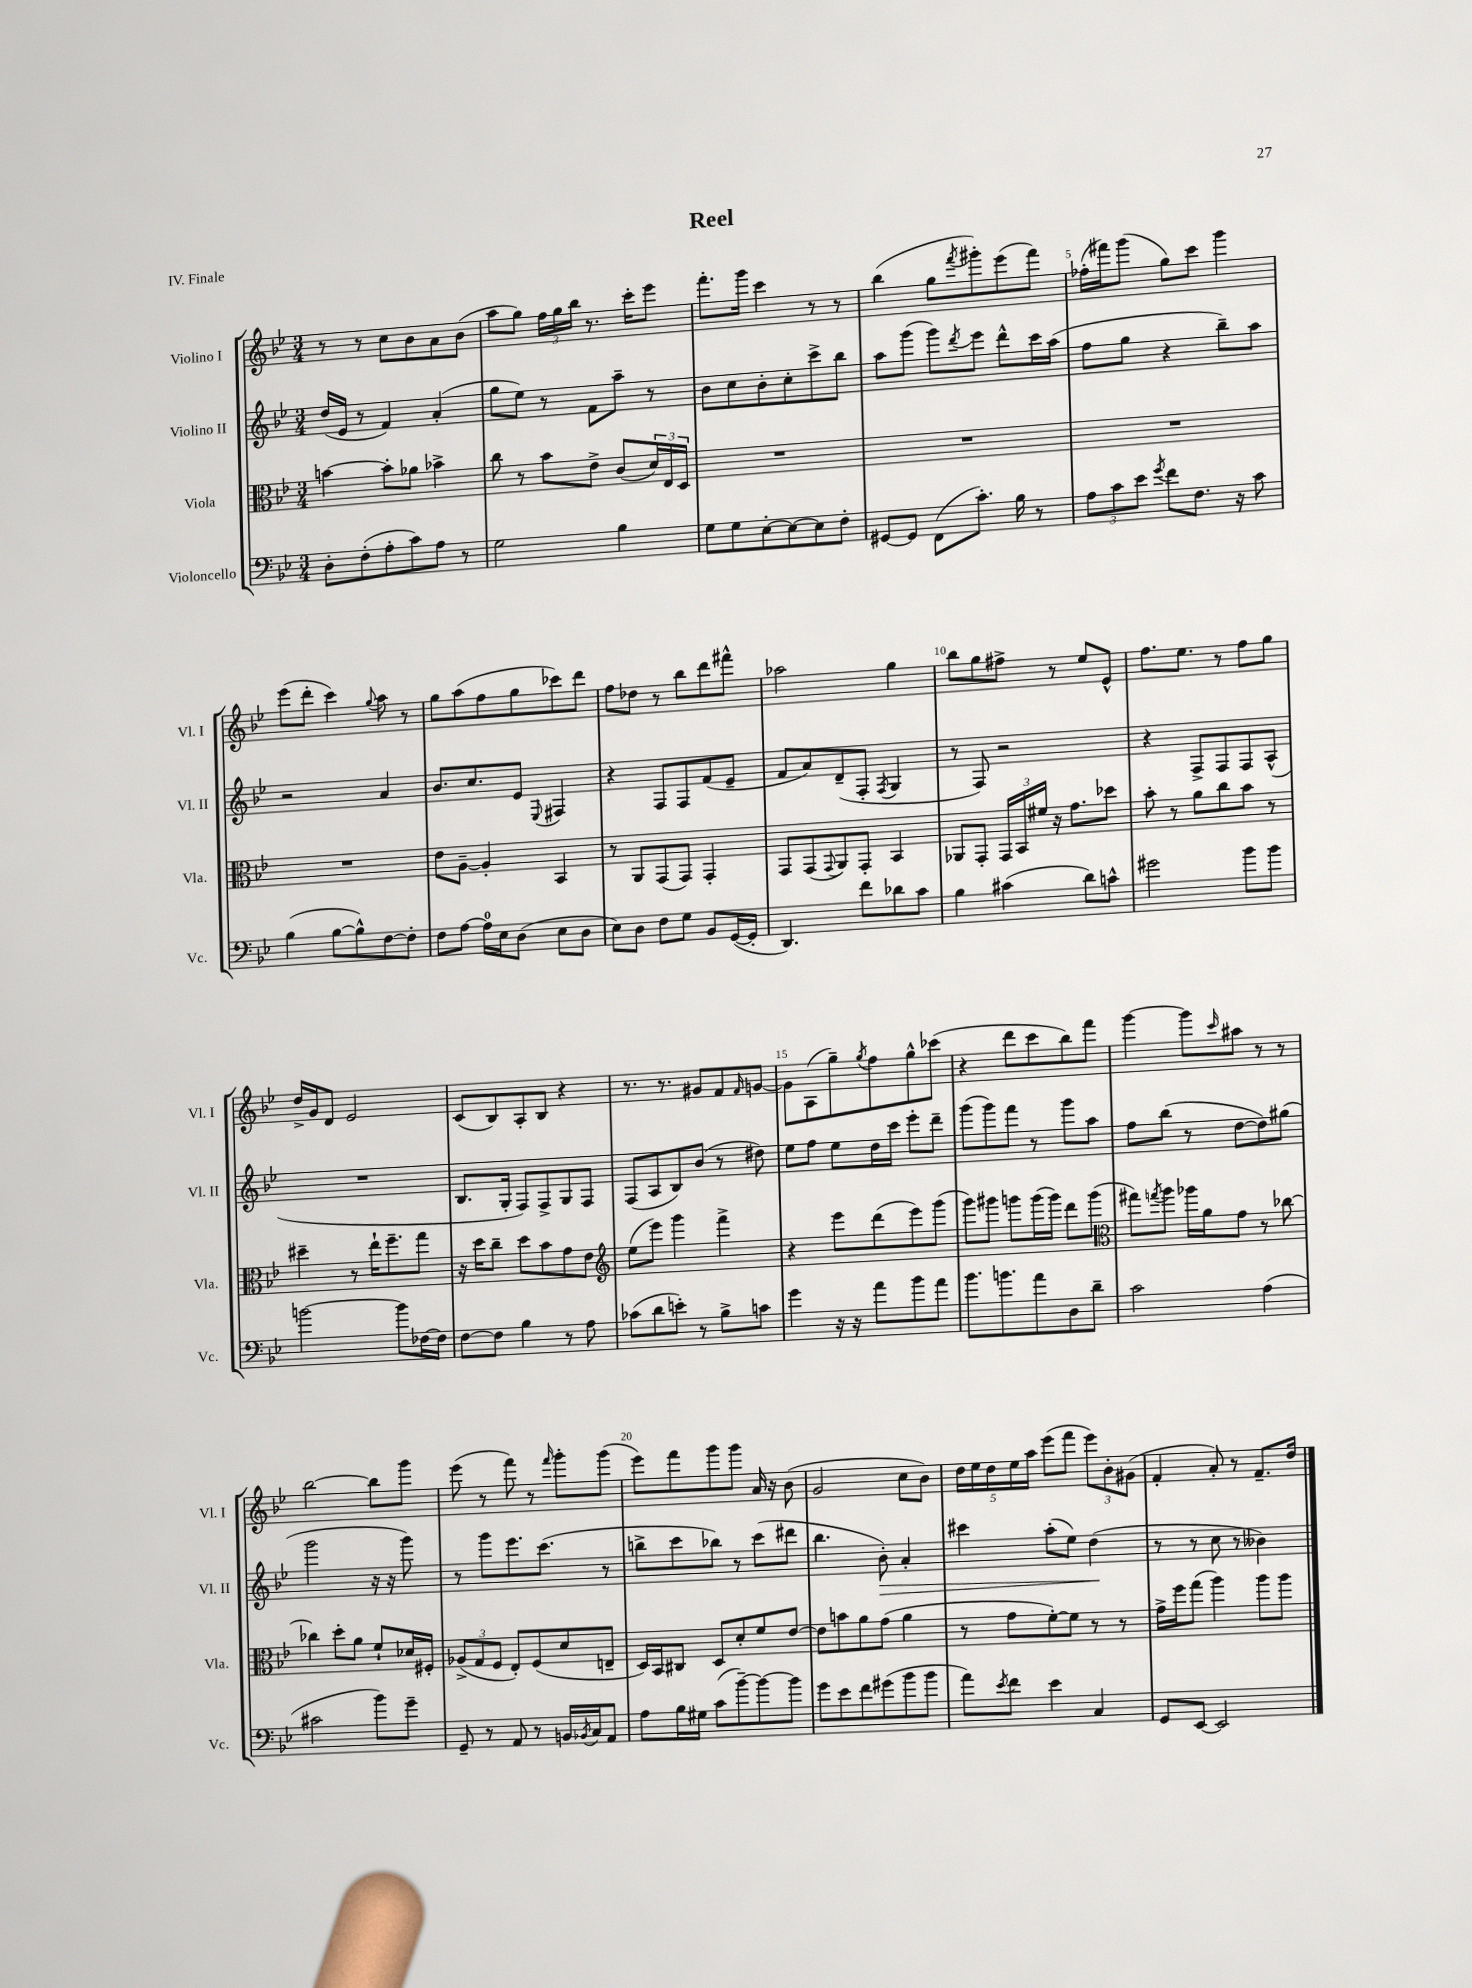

**kern	**kern	**kern	**kern
*staff4	*staff3	*staff2	*staff1
*clefF4	*clefC3	*clefG2	*clefG2
*k[b-e-]	*k[b-e-]	*k[b-e-]	*k[b-e-]
*M3/4	*M3/4	*M3/4	*M3/4
8D'\L	[4b\	(16dd/LL	8r
.	.	16e-/JJ	.
(8F'\	.	8r	8r
8A'\	8b'\]L	4f/)	8cc\L
8c\)	8a-\J	.	8b-\
8A\J	4b-^\	(4a'/	8a\
8r	.	.	(8b-\J
=	=	=	=
2G\	8cc\	8gg\L	8aa\L
.	8r	8ee-\J)	8gg\J)
.	8b-\L	8r	24ff\LL
.	.	.	24gg\
.	.	.	24bb-\JJ
.	8e-^\J	8f\L	8.r
4B-\	(8c/L	8aa~\J	.
.	.	.	16ccc'\LK
.	24d/L)	8r	8eee-\J
.	24E-/	.	.
.	24D/JJ	.	.
=	=	=	=
8G\L	2.r	8b-\L	8.fff'\L
8G\	.	8cc\	.
.	.	.	16ggg\Jk
[8E-'\	.	8b-'\	4ccc\
8E-\_	.	8cc'\	.
8E-\]	.	8ccc^\	8r
8F'\J	.	8bb-\J	8r
=	=	=	=
[8GG#/L	2.r	8aa\L	(4bb-\
8GG#/]J	.	(8ggg\J	.
(8FF\L	.	8ggg\L)	8gg\L
.	.	8qddd/	8qfff/
8.c'\J)	.	8eee-\J	8ggg#'\)
.	.	8ddd^^\L	(8eee-\
16B-\	.	.	.
8r	.	16ccc\L	8fff\J)
.	.	(16aa\JJ	.
=	=	=	=
12A\L	2.r	8ff\L	(16ff-'\LL
.	.	.	16fff#\J)
12c\	.	.	.
.	.	8gg\J	(8ggg\J
12e-\J	.	.	.
8qg/	.	.	.
8f\L	.	4r	8gg\L)
8.F\J	.	.	8ccc\J
.	.	8bb-~\L)	4ggg\
16r	.	.	.
8c\	.	8aa\J	.
=	=	=	=
(4B-\	2.r	2r	(8eee-\L
.	.	.	8ddd'\J
[8B-\L	.	.	4ccc\)
8B-^^\])	.	.	.
.	.	.	8qqgg/
[8F\	.	4a/	8aa\
8F'\]J	.	.	8r
=	=	=	=
8F\L	8e-\L	8.b-/L	8gg\L
[8A\J	[8A~\J	.	(8aa\
.	.	8.cc/	.
16A\]LL	4A'/]	.	8ff\
16E-\J	.	.	.
(8D\J	.	8e-/J	8gg\
.	.	8qqE-/	.
8E-\L	4BB-/	4F#/	8ccc-\)
8D\J	.	.	8ddd\J
=	=	=	=
8E-\L)	8r	4r	8ff\L
8D\J	8AA/L	.	8dd-\J
8F\L	(8GG/	8F/L	8r
8G\J	8GG/J)	8F/	8bb-\L
8BB-/L	4GG'/	(8f/	8ddd\
([16GG/L	.	8e-~/J	8fff#^^\J
16GG'/]JJ	.	.	.
=	=	=	=
4.DD/)	8GG/L	8f/L	2aa-\
.	(8GG/	8a/)	.
.	8qqGG/	.	.
.	8AA/)	(8d~/	.
8f\L	8GG'/J	8F'/J	.
.	.	8qF/	.
8d-\	4BB-/	4G/	4gg\
8c\J	.	.	.
=	=	=	=
4B-\	8AA-/L	8r	8bb-\L
.	8GG'/J	8F/)	8gg\
(4c#\	24GG/LL	2r	8ff#^\J
.	24BB-/	.	.
.	24f#/JJ	.	.
.	16r	.	8r
.	8.g\L	.	.
8d\L)	.	.	8ee-/L
8c^^\J	8dd-\J	.	8e-^^/J
=	=	=	=
2g#\	8b-'\	4r	8.ff\L
.	8r	.	.
.	.	.	8.ee-\J
.	8a\L	8F^/L	.
.	8cc\	8F/	8r
8b-\L	8b-\J	8F/	8ff\L
8b-\J	8r	(8A^^/J	8gg\J
=	=	=	=
[2b\	4dd#~\	2.r	16dd^/LL
.	.	.	16g/J
.	.	.	8d/J
.	8r	.	2e-/
.	16ee-`\LK	.	.
.	8.ff~\	.	.
8b\]L	.	.	.
[16F-\L	8gg\J	.	.
16F-\]JJ	.	.	.
=	=	=	=
[8F\L	16r	8.B-/L	(8c/L
.	16dd\LK	.	.
8F\]J	8cc~\J	.	8B-/)
.	.	16G'/Jk	.
4B-\	8dd\L	8F/L)	8A'/
.	8b-\	8F^/	8B-/J
8r	8g\	8G/	4r
8A\	8e-\J	8F/J	.
=	=	=	=
*	*clefG2	*	*
(8c-\L	(8ee-\L	(8F/L	8.r
8d\	8eee-\J)	8A/	.
.	.	.	8.r
8e'\J)	4ggg\	8B-/)	.
8r	.	(8b-/J	8g#/L
8B-^\L	4fff^\	8r	8f/
.	.	.	16qqf/
8c\J	.	8dd#\)	[8g/J
=	=	=	=
4g\	4r	8ee-\L	8g\]L
.	.	8ff\J	(8A\
16r	8eee-\L	8ee-\L	8gg~\)
16r	.	.	.
.	.	.	8qgg/
8a\L	(8ddd\	16dd\L	8ff\
.	.	16ccc\JJ	.
8b-\	8eee-\)	8eee-'\L	8gg^^\
8a\J	(8ggg\J	8ddd~\J	(8ccc-\J
=	=	=	=
8.b-\L	8ggg\L)	(8ggg\L	4r
.	8ggg#\J	8ggg\)	.
8.b\	.	.	.
.	8ggg\L	8fff\J	8ddd\L
8a\	(16ggg\L	8r	8ccc\
.	16ggg\JJ)	.	.
8D\	8ddd\L	8ggg\L	8bb-\)
8d~\J	(8ggg\J	8aa\J	8fff\J
=	=	=	=
*	*clefC3	*	*
2c\	8gg#\L)	8ff\L	[4ggg\
.	8qgg/	.	.
.	8aa\J	(8bb-\J	.
.	16aa-\LL	8r	8ggg\]L
.	16a\J	.	.
.	.	.	16qqccc/
.	8g\J	[8dd\L	8aa#\J
(4A\	8r	8dd\])	8r
.	[8cc-\	(8gg#\J	8r
=	=	=	=
2c#\	4cc-\]	2ggg\	[2bb-\
.	8dd'\L	.	.
.	8a\J	.	.
8b-\L)	8f`/L	16r	8bb-\]L
.	.	16r	.
8g~\J	16d-/L	8ggg\)	8ggg\J
.	16F#'/JJ	.	.
=	=	=	=
8GG~/	(12A-^/L	8r	(8eee-\
.	12G/	.	.
8r	.	8ggg\L	8r
.	12F/J	.	.
8AA/	8E-'/L)	8.eee-\	8fff\)
8r	(8F/	.	8r
.	.	(8.ccc\J	.
.	.	.	16qqfff/
16BB/LL	8d/	.	8ggg'\L
8qBB-/	.	.	.
16C/J	.	.	.
8AA/J	8E~/J	8r	(8ggg\J
=	=	=	=
8A\L	16D/LL)	8bb^\L	8eee-\L)
.	16BB-/J	.	.
16B-\L	8C#/J	8ccc\	8fff\
16G#\JJ	.	.	.
(8c\L	8D/L	8bb-\J)	8ggg\
[8b-~\)	8d'/	8r	8ggg\J
8b-\_	8f/	(8ccc\L	16a/
.	.	.	16r
8b-\]J	[8e-/J	8ddd#\J	(8b-\
=	=	=	=
8g\L	8e-\]L	4.bb-\	2g/
8e-\	8b\	.	.
8f\	8a\	.	.
(8g#\	(8g\J	8b-'\)	.
8b-\	4a\	4a'/	8cc\L
8b-\J	.	.	8b-\J)
=	=	=	=
8a\L)	8r	4ccc#\	20dd\LL
.	.	.	20ee-\
.	.	.	20dd\
8qe-/	.	.	.
8f\J	8g\L	.	.
.	.	.	20ee-\
.	.	.	20aa\JJ
4e-\	[8f'\)	(8aa'\L	(8eee-\L
.	8f\]J	8ee-\J)	8fff\J
4C/	8r	(4dd\	12eee-\L)
.	.	.	12b-'\
.	8r	.	.
.	.	.	(12g#\J
=	=	=	=
8GG/L	16g^\LL	8r	4f'/
.	16ff\J	.	.
[8EE-/J	(8gg\J	8r	.
2EE-/]	4aa\)	8cc\	8a'/)
.	.	8r	8r
.	8aa\L	4b--\)	8.f~/L
.	8aa\J	.	.
.	.	.	16dd/Jk
==	==	==	==
*-	*-	*-	*-
